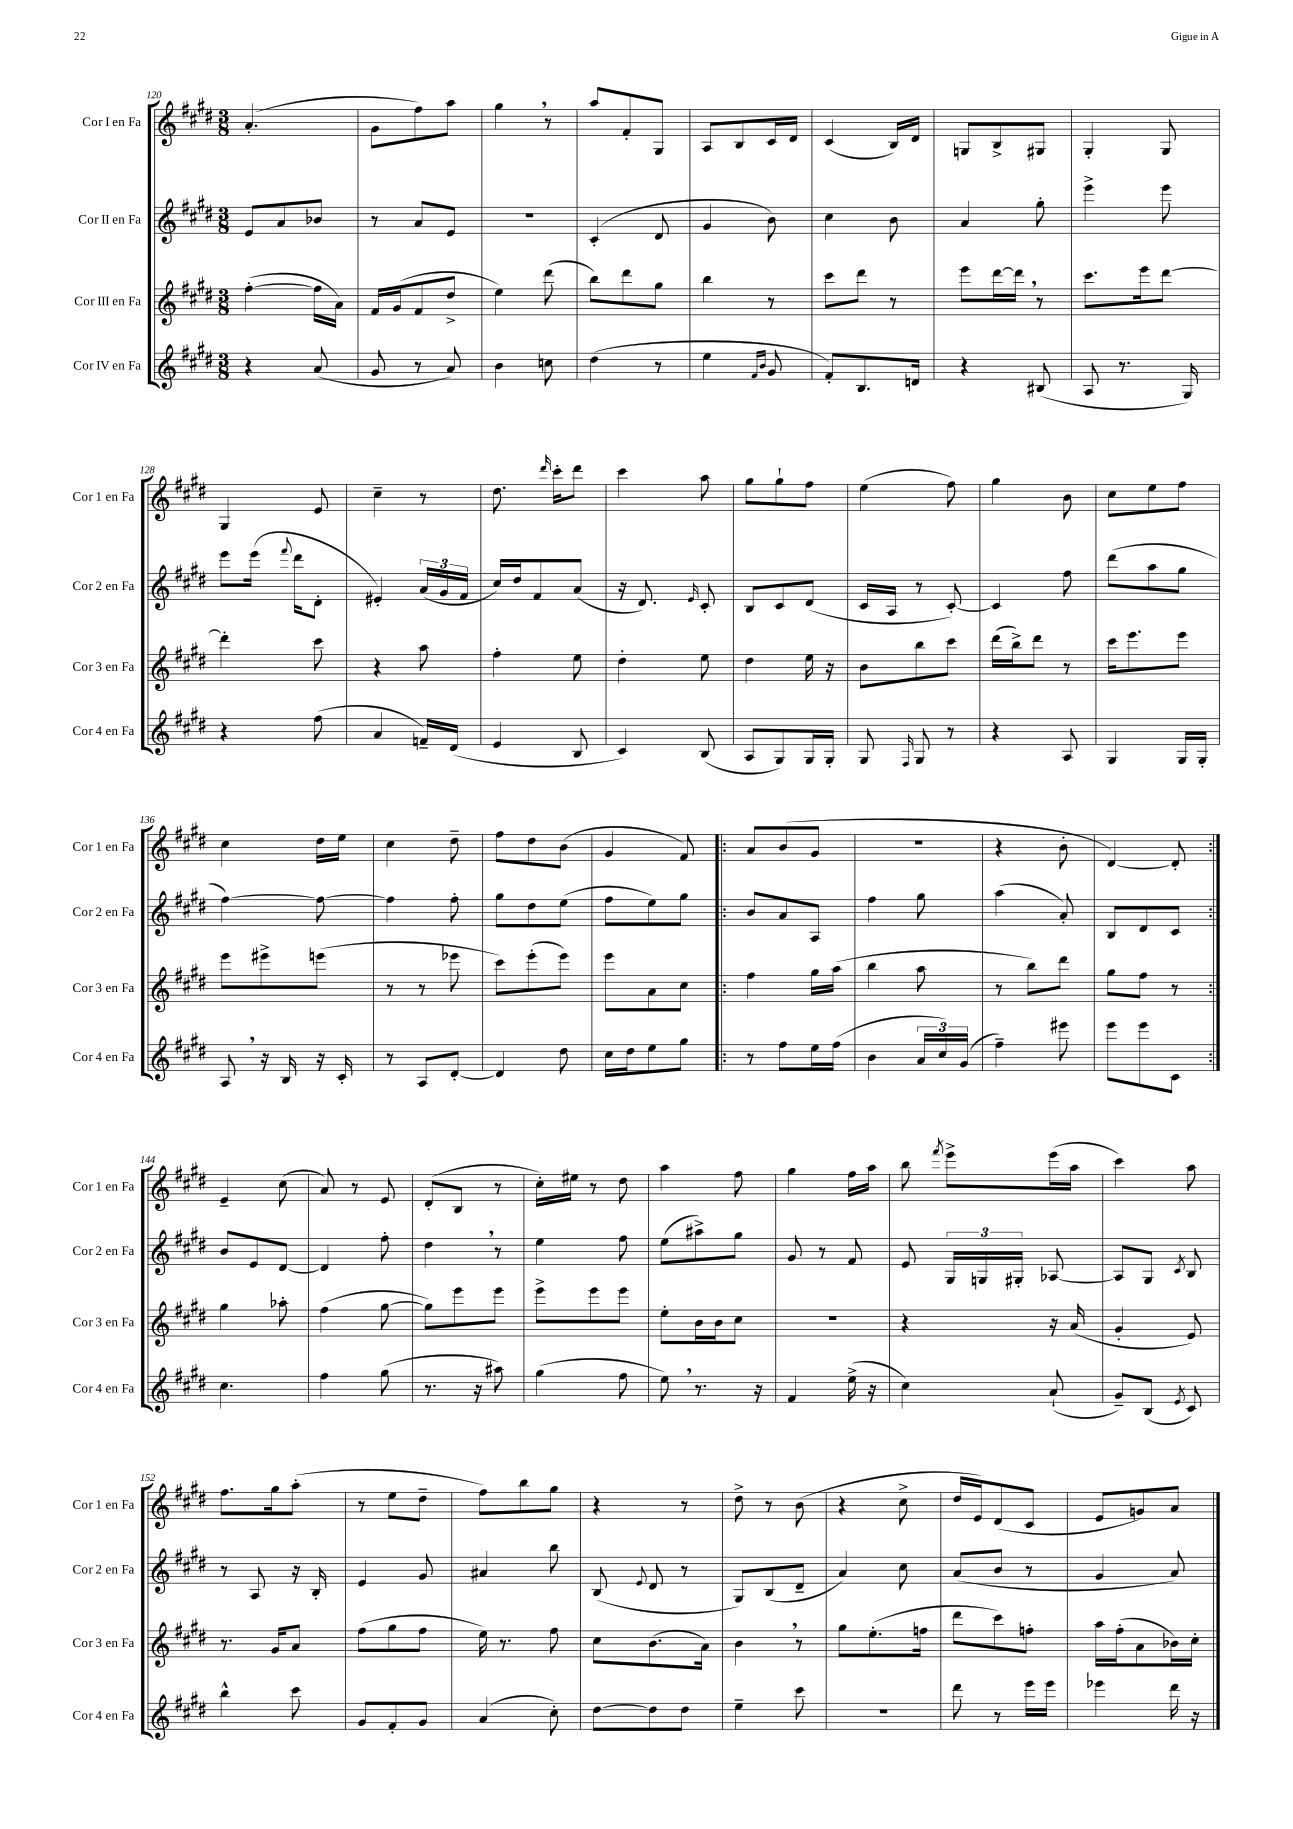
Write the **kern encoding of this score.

**kern	**kern	**kern	**kern
*part4	*part3	*part2	*part1
*staff4	*staff3	*staff2	*staff1
*I"Cor IV en Fa	*I"Cor III en Fa	*I"Cor II en Fa	*I"Cor I en Fa
*I'Cor 4 en Fa	*I'Cor 3 en Fa	*I'Cor 2 en Fa	*I'Cor 1 en Fa
*clefG2	*clefG2	*clefG2	*clefG2
*k[f#c#g#d#]	*k[f#c#g#d#]	*k[f#c#g#d#]	*k[f#c#g#d#]
*M3/8	*M3/8	*M3/8	*M3/8
=120	=120	=120	=120
4r	([4ff#'\	8e/L	(4.a'/
.	.	8a/	.
(8a/	16ff#\LL]	8b-X/J	.
.	16a\JJ)	.	.
=121	=121	=121	=121
8g#/	16f#/LL	8r	8g#\L
.	(16g#/J	.	.
8r	8f#/	8a/L	8ff#\)
8a/)	8dd#^/J	8e/J	8aa\J
=122	=122	=122	=122
4b\	4ee\)	4.r	4gg#,\
8ccn\	(8ddd#\	.	8r
=123	=123	=123	=123
(4dd#\	8bb\L)	(4c#'/	8aa/L
.	8ddd#\	.	8f#'/
8r	8gg#\J	8d#/	8G#/J
=124	=124	=124	=124
4ee\	4bb\	4g#/	8A/L
.	.	.	8B/
16qqf#/LL	.	.	.
16qqb/JJ	.	.	.
8g#/	8r	8b\)	16c#/L
.	.	.	16d#/JJ
=125	=125	=125	=125
8f#'/L)	8ccc#\L	4cc#\	(4c#/
8.B/	8ddd#\J	.	.
.	8r	8b\	16B/LL)
16dn/Jk	.	.	16d#/JJ
=126	=126	=126	=126
4r	8eee\L	4a/	8Gn/L
.	[16ddd#\L	.	8B^/
.	16ddd#,\JJ]	.	.
(8B#X/	8r	8gg#'\	8G#X/J
=127	=127	=127	=127
8A/	8.ccc#\L	4eee^\	4G#'/
8.r	.	.	.
.	16eee\k	.	.
.	[8ddd#\J	8eee\	8G#/
16G#/)	.	.	.
!!LO:LB:g=z
=128	=128	=128	=128
4r	4ddd#'\]	8eee\L	4G#/
.	.	(16eee\Jk	.
.	.	8qqfff#/	.
.	.	16ddd#\KL	.
(8ff#\	8ccc#\	8d#'\J	8e/
=129	=129	=129	=129
4a/	4r	4e#X'/)	4cc#~\
16fn~/LL)	8aa\	(24a/LL	8r
.	.	24g#/	.
(16d#/JJ	.	.	.
.	.	24f#/JJ	.
=130	=130	=130	=130
4e/	4ff#'\	16cc#/LL)	8.dd#\
.	.	16dd#/J	.
.	.	8f#/	.
.	.	.	16qqddd#/
.	.	.	16ccc#'\KL
8B/	8ee\	(8a/J	8ddd#\J
=131	=131	=131	=131
4c#/)	4dd#'\	16r	4ccc#\
.	.	8.d#/)	.
.	.	16qqe/	.
(8B/	8ee\	8c#'/	8aa\
=132	=132	=132	=132
8A/L	4dd#\	8B/L	8gg#\L
8G#/)	.	8c#/	8gg#`\
16G#/L	16ee\	(8d#/J	8ff#\J
16G#'/JJ	16r	.	.
=133	=133	=133	=133
8G#/	8b\L	16c#/LL	(4ee\
.	.	16A/JJ	.
16qqF#/	.	.	.
8G#/	8bb\	8r	.
8r	8ccc#\J	[8c#'/)	8ff#\)
=134	=134	=134	=134
4r	(16ddd#\LL	4c#/]	4gg#\
.	16bb^\J)	.	.
.	8ddd#\J	.	.
8A/	8r	8ff#\	8b\
=135	=135	=135	=135
4G#/	16ccc#\KL	(8ddd#\L	8cc#\L
.	8.eee\	.	.
.	.	8aa\	8ee\
16G#/LL	8eee\J	8gg#\J	8ff#\J
16G#'/JJ	.	.	.
!!LO:LB:g=z
=136	=136	=136	=136
8A,/	8eee\L	[4ff#\)	4cc#\
16r	8eee#X^\	.	.
16B/	.	.	.
16r	(8eeen\J	8ff#\_	16dd#\LL
16c#'/	.	.	16ee\JJ
=137	=137	=137	=137
8r	8r	4ff#\]	4cc#\
8A/L	8r	.	.
[8d#'/J	8eee-X\	8ff#'\	8dd#~\
=138	=138	=138	=138
4d#/]	8ccc#\L)	8gg#\L	8ff#\L
.	(8eee'\	8dd#\	8dd#\
8dd#\	8eee\J)	(8ee\J	(8b\J
=139	=139	=139	=139
16cc#\LL	8eee\L	8ff#\L	4g#/
16dd#\J	.	.	.
8ee\	8a\	8ee\)	.
8gg#\J	8cc#\J	8gg#\J	8f#/)
=140!|:	=140!|:	=140!|:	=140!|:
8r	4ff#\	8b/L	8a/L
8ff#\L	.	8a/	(8b/
16ee\L	16gg#\LL	8A/J	8g#/J
(16ff#\JJ	(16aa\JJ	.	.
=141	=141	=141	=141
4b\	4bb\	4ff#\	4.r
24a/LL	8aa\	8gg#\	.
24cc#/)	.	.	.
(24g#/JJ	.	.	.
=142	=142	=142	=142
4ff#~\)	8r	(4aa\	4r
.	8bb\L)	.	.
8eee#X\	8ddd#\J	8a'/)	8b'\
=143	=143	=143	=143
8eee\L	8gg#\L	8B/L	[4d#/)
8eee\	8ff#\J	8d#/	.
8c#\J	8r	8c#/J	8d#'/]
!!LO:LB:g=z
=144:|!	=144:|!	=144:|!	=144:|!
4.cc#\	4gg#\	8b/L	4e~/
.	.	8e/	.
.	8aa-X'\	[8d#/J	(8cc#\
=145	=145	=145	=145
4ff#\	(4ff#\	4d#/]	8a/)
.	.	.	8r
(8gg#\	[8gg#\	8ff#'\	8e/
=146	=146	=146	=146
8.r	8gg#\L])	4dd#,\	(8d#'/L
.	8eee\	.	8B/J
16r	.	.	.
8aa#X\)	8eee\J	8r	8r
=147	=147	=147	=147
(4gg#\	8eee^\L	4ee\	16cc#'\LL)
.	.	.	16ee#X\JJ
.	8eee\	.	8r
8ff#\	8eee\J	8ff#\	8dd#\
=148	=148	=148	=148
8ee,\)	8ee'\L	(8ee\L	4aa\
8.r	16b\L	8aa#X^\)	.
.	16b\J	.	.
.	8cc#\J	8gg#\J	8ff#\
16r	.	.	.
=149	=149	=149	=149
4f#/	4.r	8g#/	4gg#\
.	.	8r	.
(16ee^\	.	8f#/	16ff#\LL
16r	.	.	16aa\JJ
=150	=150	=150	=150
4cc#\)	4r	8e/	8bb\
.	.	.	8qfff#/
.	.	24G#/LL	8eee^\L
.	.	24Gn/	.
.	.	24G#X'/JJ	.
(8a`/	16r	[8A-X/	(16eee\L
.	(16a/	.	16aa\JJ
=151	=151	=151	=151
8g#~/L)	4g#'/	8A-/L]	4ccc#\)
(8B/J	.	8G#/J	.
8qe/	.	8qc#/	.
8c#/)	8e/)	8B/	8aa\
!!LO:LB:g=z
=152	=152	=152	=152
4bb^^\	8.r	8r	8.ff#\L
.	.	8A/	.
.	16g#/KL	.	16gg#\k
8ccc#\	8a/J	16r	(8aa'\J
.	.	16B'/	.
=153	=153	=153	=153
8g#/L	(8ff#\L	4e/	8r
8f#'/	8gg#\	.	8ee\L
8g#/J	8ff#\J	8g#/	8dd#~\J
=154	=154	=154	=154
(4a/	16ee\)	4a#X/	8ff#\L)
.	8.r	.	.
.	.	.	8bb\
8cc#'\)	8ff#\	8bb\	8gg#\J
=155	=155	=155	=155
[8dd#\L	8cc#\L	(8B/	4r
.	.	8qqe/	.
8dd#\]	(8.b\	8d#/	.
8dd#\J	.	8r	8r
.	16a\Jk)	.	.
=156	=156	=156	=156
4ee~\	4b,\	8G#/L)	8dd#^\
.	.	(8B/	8r
8ccc#\	8r	8d#~/J	(8b\
=157	=157	=157	=157
4.r	8gg#\L	4a/)	4r
.	(8.ee'\	.	.
.	.	8cc#\	8cc#^\
.	16ffn\Jk	.	.
=158	=158	=158	=158
8ddd#\	8ddd#\L	(8a/L	16dd#/LL
.	.	.	16e/J)
8r	8ccc#\)	8b/J	(8d#/
16eee\LL	8ffn'\J	8r	8c#/J
16eee\JJ	.	.	.
=159	=159	=159	=159
4eee-X\	16aa\LL	4g#/	8e/L
.	(16ff#'\J	.	.
.	8a\	.	8gn/)
16ddd#\	16b-X\L)	8a/)	8a/J
16r	16cc#'\JJ	.	.
==	==	==	==
*-	*-	*-	*-
